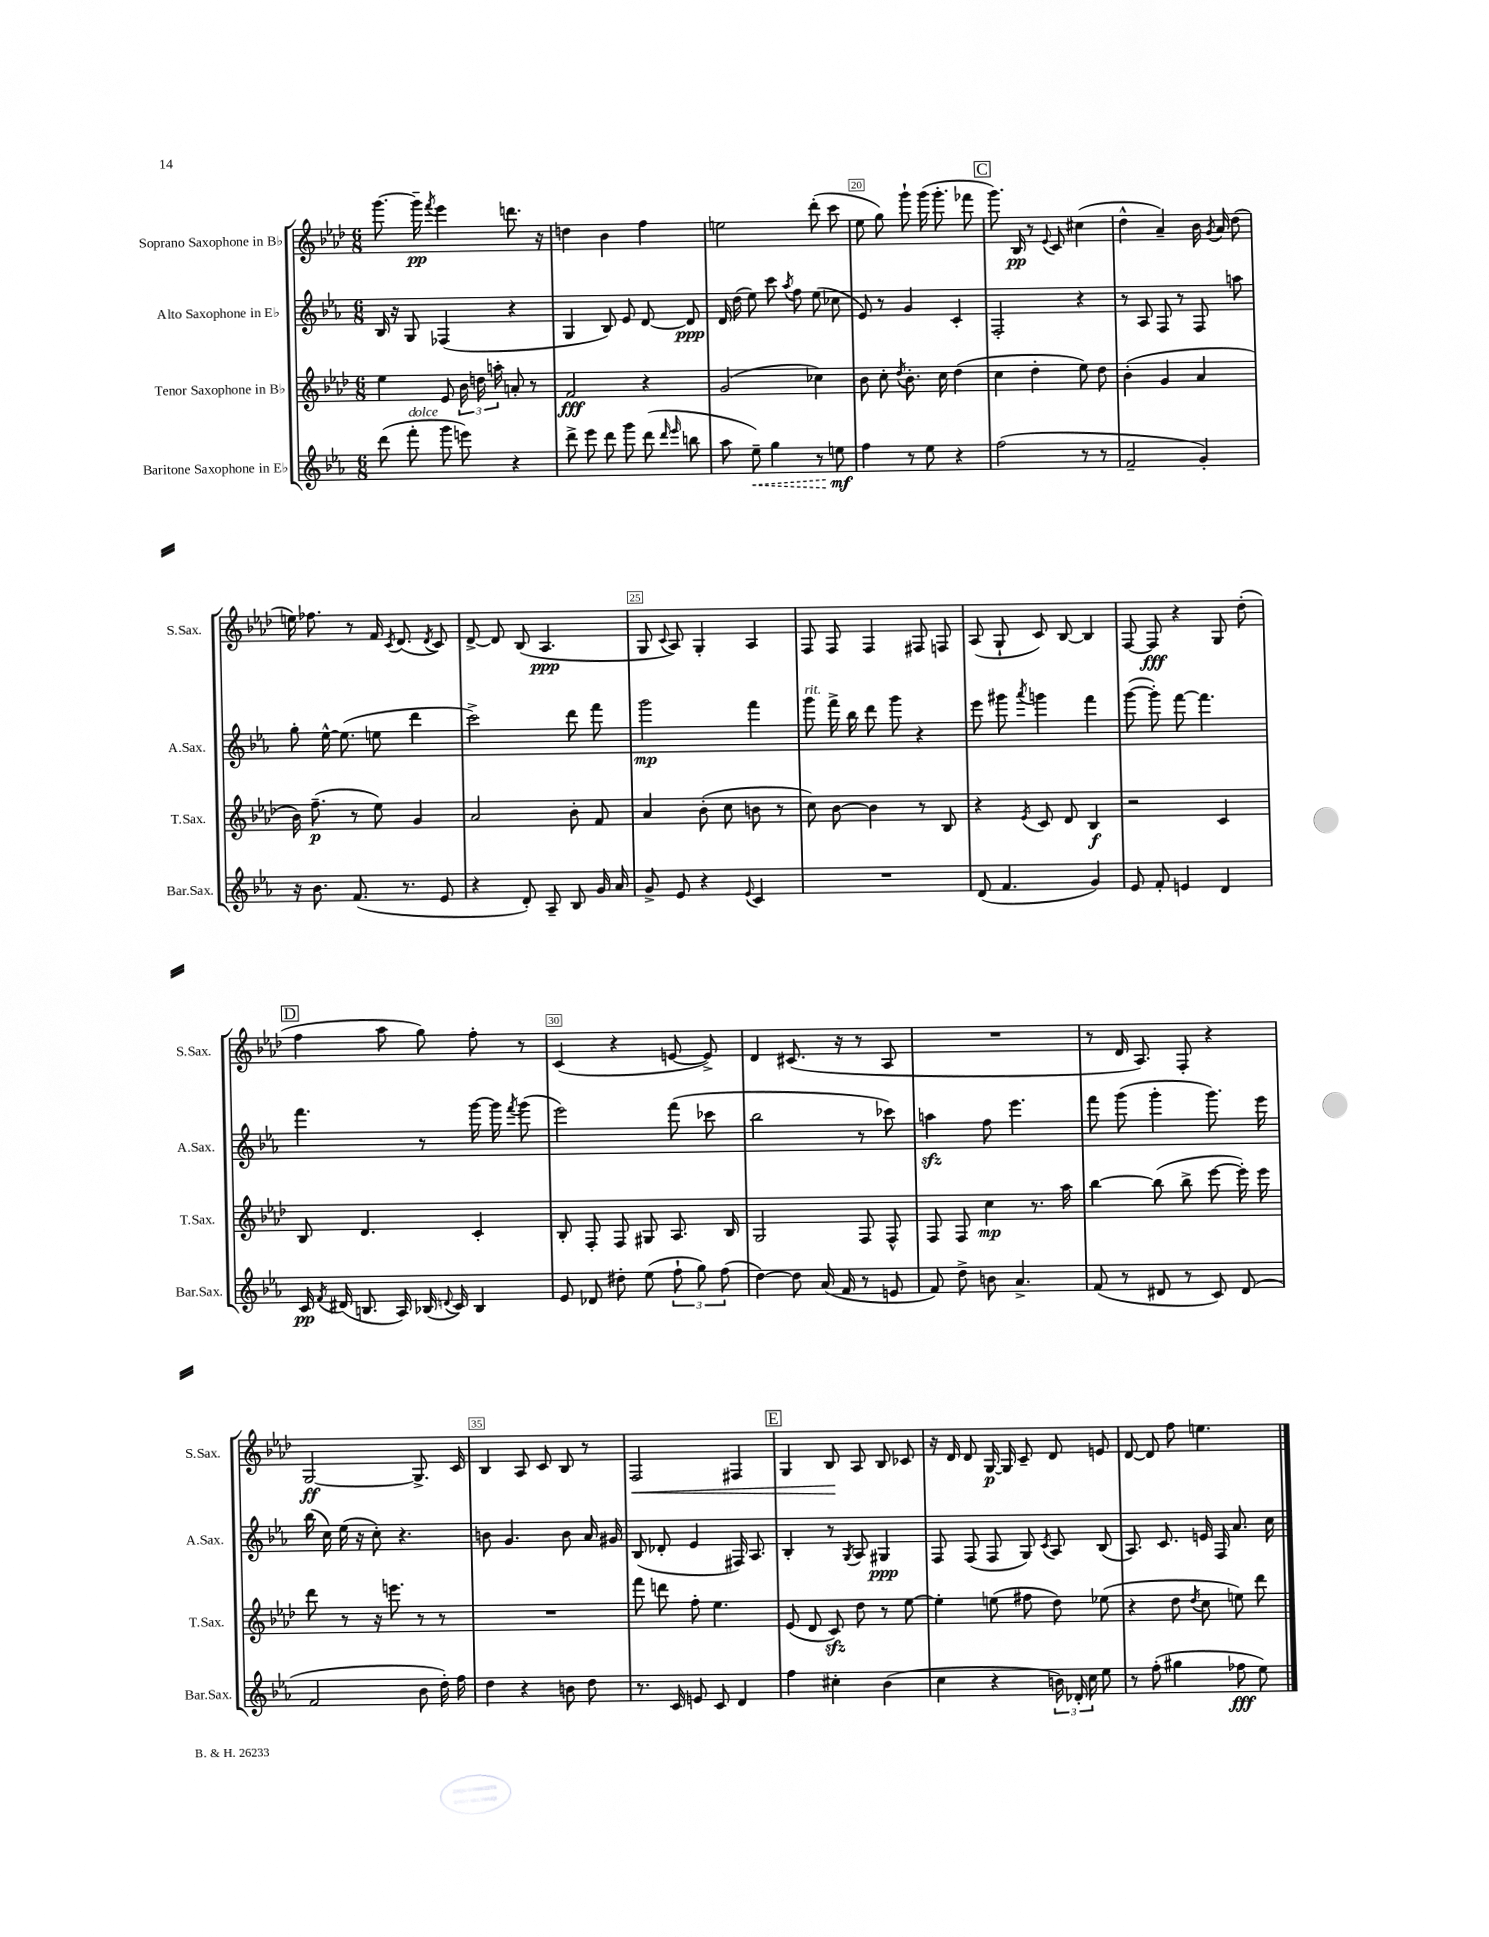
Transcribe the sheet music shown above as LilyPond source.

<<
\new StaffGroup <<
\new Staff = "s0" \with { instrumentName = "Soprano Saxophone in Bb" shortInstrumentName = "S.Sax." } {
    \clef treble \key aes \major \numericTimeSignature \time 6/8
    \autoBeamOff g'''8.~ g'''16--\pp \acciaccatura { f'''8 } ees'''4 d'''8. r16 |
    d''4 bes'4 f''4 |
    e''2 des'''8-.( c'''8 |
    ees''8 g''8) g'''8-! g'''16( g'''8.-. fes'''8 |
    \mark \markup { \box "C" } g'''8.) bes16\pp r8 \appoggiatura { ees'8 } c'8 cis''4( |
    des''4-^ aes'4--) bes'16 \acciaccatura { g'8 } aes'16 des''8( |
    e''16) fes''8. r8 f'16 \acciaccatura { c'8 } des'8.( \acciaccatura { des'8 } c'8) |
    des'8~-> des'8 bes8( aes4.\ppp |
    g8 \appoggiatura { c'8 } aes8) g4-. aes4 |
    f8 f8 f4 fis8 f8 |
    aes8( g8-! c'8) bes8~ bes4 |
    f8~ f8\fff r4 g8 des''8-.( |
    \mark \markup { \box "D" } f''4 aes''8 g''8) f''8-. r8 |
    c'4( r4 e'8~ e'8->) |
    des'4 cis'8.( r16 r8 aes8 |
    R2. |
    r8 des'16 aes8.) f8-. r4 |
    g2~\ff g8.-> c'16 |
    bes4 aes8 c'8 bes8 r8 |
    f2\< fis4 |
    \mark \markup { \box "E" } g4 bes8\! aes8 bes8 ces'8 |
    r16 des'16 des'8 g16~\p g16 c'8-- des'8 e'8 |
    des'8~ des'8 f''8 e''4. \bar "|." |
}
\new Staff = "s1" \with { instrumentName = "Alto Saxophone in Eb" shortInstrumentName = "A.Sax." } {
    \clef treble \key ees \major \numericTimeSignature \time 6/8
    \autoBeamOff bes16 r16 g8 fes4( r4 |
    g4 bes8) ees'8 d'8~ d'8\ppp |
    d'16 d''16( ees''8) c'''8 \acciaccatura { aes''8 } f''8 ees''8( ces''8 |
    ees'8) r8 g'4 c'4-. |
    \mark \markup { \box "C" } f2-. r4 |
    r8 aes8 f8 r8 f8 a''8 |
    g''8-. ees''16~-^ ees''8.( e''8 d'''4 |
    c'''2->) d'''8 f'''8 |
    g'''2\mp f'''4 |
    g'''8^\markup { \italic "rit." } f'''16-> bes''16 d'''8 g'''8 r4 |
    ees'''8 gis'''8 \acciaccatura { aes'''8 } g'''4 f'''4 |
    g'''8~( g'''8-.) f'''8~ f'''4. |
    \mark \markup { \box "D" } f'''4. r8 g'''16~ g'''16 \acciaccatura { f'''8 } g'''8( |
    ees'''2) f'''8( ces'''8 |
    bes''2 r8 ces'''8) |
    a''4\sfz f''8 ees'''4. |
    f'''8 g'''8( g'''4-. g'''8.) ees'''16 |
    bes''16( c''16) ees''16( r16 c''8-.) r4. |
    b'8 g'4. b'8 aes'16 gis'16 |
    bes8( des'8-. ees'4 fis16) aes8. |
    \mark \markup { \box "E" } bes4-. r8 \acciaccatura { g8 } aes8 gis4\ppp |
    f8 f8( f8 g8) \acciaccatura { c'8 } aes8 bes8( |
    aes8.) c'8. e'16 f16 aes'8. c''16 \bar "|." |
}
\new Staff = "s2" \with { instrumentName = "Tenor Saxophone in Bb" shortInstrumentName = "T.Sax." } {
    \clef treble \key aes \major \numericTimeSignature \time 6/8
    \autoBeamOff ees''4 ees'8 \tuplet 3/2 { bes'16 d''16 a''16-. } a'8-. r8 |
    f'2\fff r4 |
    g'2( ces''4) |
    bes'8 c''8-. \acciaccatura { des''8 } bes'8.-. c''16 des''4( |
    \mark \markup { \box "C" } c''4 des''4-. ees''8) des''8 |
    bes'4-.( g'4 aes'4 |
    bes'16) f''8.--\p( r8 ees''8) g'4 |
    aes'2 bes'8-. f'8 |
    aes'4 bes'8-.( c''8 b'8 r8 |
    c''8) bes'8~ bes'4 r8 bes8 |
    r4 \acciaccatura { ees'8 } c'8 des'8 bes4\f |
    r2 c'4 |
    \mark \markup { \box "D" } bes8 des'4. c'4-. |
    bes8-. f8-. f8 gis8 aes8. bes16 |
    g2 f8 f8-^ |
    f8 f8 c''4\mp r8. aes''16 |
    bes''4~ bes''8( bes''8-> ees'''8~ ees'''16-.) ees'''16 |
    des'''8 r8 r16 e'''8. r8 r8 |
    R2. |
    f'''8 d'''8 f''8-. ees''4. |
    \mark \markup { \box "E" } ees'8( des'8 c'8\sfz) des''8 r8 ees''8~ |
    ees''4-. e''8( fis''8 des''8) ees''8( |
    r4 des''8 \acciaccatura { des''8 } c''8 e''8) des'''8 \bar "|." |
}
\new Staff = "s3" \with { instrumentName = "Baritone Saxophone in Eb" shortInstrumentName = "Bar.Sax." } {
    \clef treble \key ees \major \numericTimeSignature \time 6/8
    \autoBeamOff d'''8( f'''8-.^\markup { \italic "dolce" } g'''8 e'''8) r4 |
    d'''8-> ees'''8 d'''8 g'''8 d'''8( \grace { d'''16 ees'''16 } b''8 |
    aes''8 \once \override Hairpin.style = #'dashed-line ees''8--\<) g''4 r8 e''8\mf\! |
    f''4 r8 ees''8 r4 |
    \mark \markup { \box "C" } f''2( r8 r8 |
    f'2-- g'4-.) |
    r16 bes'8. f'8.( r8. ees'8 |
    r4 d'8-.) aes8-- bes8 g'16 aes'16 |
    g'8-> ees'8 r4 \appoggiatura { ees'8 } c'4 |
    R2. |
    d'8( f'4. g'4) |
    ees'8 f'8-. e'4 d'4 |
    \mark \markup { \box "D" } c'16\pp \acciaccatura { f'8 } dis'16( b8. aes16) bes16( \appoggiatura { d'8 } c'16) bes4 |
    ees'8 des'8 dis''8-. ees''8( \tuplet 3/2 { f''8-! g''8) f''8( } |
    d''4~) d''8 aes'16( f'16 r8 e'8 |
    f'8) d''8-> b'8 aes'4.-> |
    f'8( r8 dis'8 r8 c'8) dis'8( |
    f'2 bes'8 d''16-.) f''16 |
    d''4 r4 b'8 d''8 |
    r8. c'16 e'8 c'8 d'4 |
    \mark \markup { \box "E" } f''4 cis''4-. bes'4( |
    c''4 r4 \tuplet 3/2 { b'16) des'16-. c''16 } ees''8 |
    r8 f''8-.( gis''4 fes''8\fff ees''8) \bar "|." |
}
>>
>>
\layout { \context { \Score currentBarNumber = #17 \override BarNumber.break-visibility = ##(#f #t #t) barNumberVisibility = #(every-nth-bar-number-visible 5) \override BarNumber.stencil = #(make-stencil-boxer 0.1 0.3 ly:text-interface::print) } }
